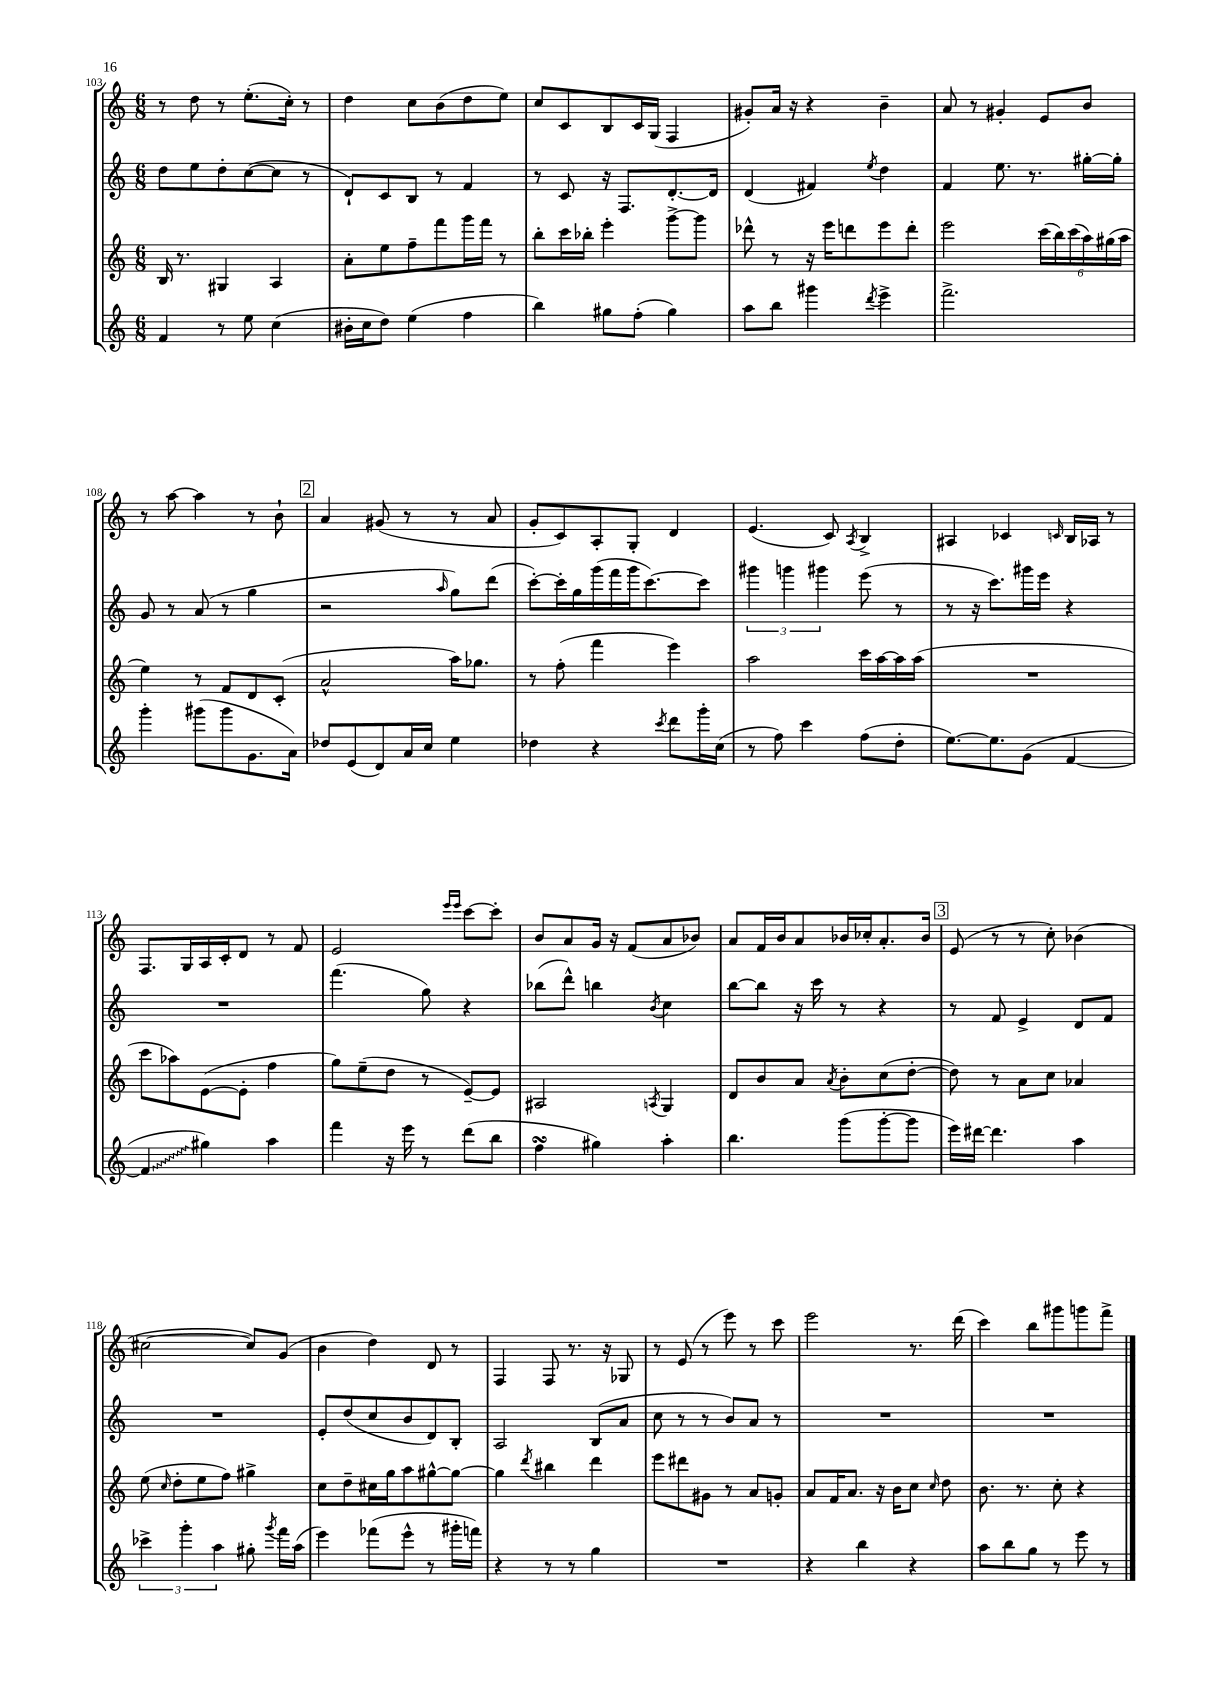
<<
\new StaffGroup <<
\new Staff = "s0" {
    \clef treble \key c \major \numericTimeSignature \time 6/8
    \autoBeamOff r8 d''8 r8 e''8.[-.( c''16]-.) r8 |
    d''4 c''8[ b'8( d''8 e''8]) |
    c''8[ c'8 b8 c'16 g16]( f4 |
    gis'8[-.) a'16] r16 r4 b'4-- |
    a'8 r8 gis'4-. e'8[ b'8] |
    r8 a''8~ a''4 r8 b'8-! |
    \mark \markup { \box "2" } a'4 gis'8( r8 r8 a'8 |
    g'8[-. c'8) a8-. g8]-. d'4 |
    e'4.( c'8) \acciaccatura { a8 } b4-> |
    ais4 ces'4 \grace { c'16 } b16[ aes16] r8 |
    f8.[ g16 a16 c'16-. d'8] r8 f'8 |
    e'2 \grace { e'''16[ e'''16] } c'''8[~ c'''8]-. |
    b'8[ a'8 g'16] r16 f'8[( a'8 bes'8]) |
    a'8[ f'16 b'16 a'8 bes'16 ces''16-. a'8.-. bes'16] |
    \mark \markup { \box "3" } e'8( r8 r8 c''8-.) bes'4( |
    cis''2~ cis''8[) g'8]( |
    b'4 d''4) d'8 r8 |
    f4 f8 r8. r16 ges8 |
    r8 e'8( r8 e'''8) r8 c'''8 |
    e'''2 r8. d'''16( |
    c'''4) b''8[ gis'''8 g'''8 f'''8]-> \bar "|." |
}
\new Staff = "s1" {
    \clef treble \key c \major \numericTimeSignature \time 6/8
    \autoBeamOff d''8[ e''8 d''8-. c''8~( c''8] r8 |
    d'8[-!) c'8 b8] r8 f'4 |
    r8 c'8 r16 f8.[ d'8.~-. d'16] |
    d'4( fis'4) \acciaccatura { e''8 } d''4 |
    f'4 e''8. r8. gis''16[~-. gis''16]-. |
    g'8 r8 a'8( r8 g''4 |
    \mark \markup { \box "2" } r2 \grace { a''16 } g''8[) d'''8]( |
    c'''8[~-.) c'''16-. g''16 g'''16( f'''16 g'''16 c'''8.~) c'''8] |
    \tuplet 3/2 { gis'''4 g'''4 gis'''4 } e'''8( r8 |
    r8 r16 c'''8.[) gis'''16 e'''16] r4 |
    R2. |
    f'''4.( g''8) r4 |
    bes''8[( d'''8]-^) b''4 \acciaccatura { b'8 } c''4 |
    b''8[~ b''8] r16 c'''16 r8 r4 |
    \mark \markup { \box "3" } r8 f'8 e'4-> d'8[ f'8] |
    R2. |
    e'8[-. d''8( c''8 b'8 d'8) b8]-. |
    a2 b8[( a'8] |
    c''8 r8 r8 b'8[) a'8] r8 |
    R2. |
    R2. \bar "|." |
}
\new Staff = "s2" {
    \clef treble \key c \major \numericTimeSignature \time 6/8
    \autoBeamOff b16 r8. gis4 a4 |
    a'8[-. e''8 f''8-- f'''8 g'''16 f'''16] r8 |
    b''8[-. c'''16 bes''16]-. e'''4-. g'''8[~-> g'''8] |
    des'''8-^ r8 r16 e'''16[ d'''8 e'''8 d'''8]-. |
    e'''2 \tuplet 6/4 { c'''16[( b''16) c'''16( a''16) gis''16( a''16] } |
    e''4) r8 f'8[ d'8 c'8]-.( |
    \mark \markup { \box "2" } a'2-^ a''16[) ges''8.] |
    r8 f''8-.( f'''4 e'''4) |
    a''2 c'''16[ a''16~ a''16 a''16]( |
    R2. |
    c'''8[ aes''8) e'8~( e'8]-. f''4 |
    g''8[) e''8--( d''8] r8 e'8[~--) e'8] |
    ais2 \acciaccatura { a8 } g4 |
    d'8[ b'8 a'8] \acciaccatura { a'8 } b'8[-. c''8( d''8]~-. |
    \mark \markup { \box "3" } d''8) r8 a'8[ c''8] aes'4 |
    e''8( \grace { c''16 } d''8[-. e''8 f''8]) gis''4-> |
    c''8[ d''8-- cis''16 g''16 a''8 gis''8~-^ gis''8]~ |
    gis''4 \acciaccatura { d'''8 } bis''4 d'''4 |
    e'''8[ dis'''8 gis'8] r8 a'8[ g'8]-. |
    a'8[ f'16 a'8.] r16 b'16[ c''8] \grace { c''16 } d''8 |
    b'8. r8. c''8-. r4 \bar "|." |
}
\new Staff = "s3" {
    \clef treble \key c \major \numericTimeSignature \time 6/8
    \autoBeamOff f'4 r8 e''8 c''4( |
    bis'16[-. c''16 d''8]) e''4( f''4 |
    b''4) gis''8[ f''8]-.( gis''4) |
    a''8[ b''8] gis'''4 \acciaccatura { d'''8 } e'''4-> |
    f'''2.-> |
    g'''4-. gis'''8[( gis'''8 g'8. a'16]) |
    \mark \markup { \box "2" } des''8[ e'8( d'8) a'16 c''16] e''4 |
    des''4 r4 \acciaccatura { c'''8 } d'''8[ g'''16-. c''16]( |
    r8 f''8) c'''4 f''8[( d''8]-. |
    e''8.[~) e''8. g'8]( f'4~ |
    \once \override Glissando.style = #'zigzag f'4\glissando gis''4) a''4 |
    f'''4 r16 e'''16 r8 d'''8[( b''8] |
    f''4\turn gis''4) a''4-. |
    b''4. g'''8[( g'''8~-. g'''8] |
    \mark \markup { \box "3" } e'''16[) dis'''16]~ dis'''4. a''4 |
    \tuplet 3/2 { ces'''4-> g'''4-. a''4 } gis''8-. \acciaccatura { g'''8 } f'''16[ a''16]( |
    e'''4) fes'''8[( e'''8]-^ r8 gis'''16[-. f'''16]) |
    r4 r8 r8 g''4 |
    R2. |
    r4 b''4 r4 |
    a''8[ b''8 g''8] r8 e'''8 r8 \bar "|." |
}
>>
>>
\layout { \context { \Score currentBarNumber = #103 } }
